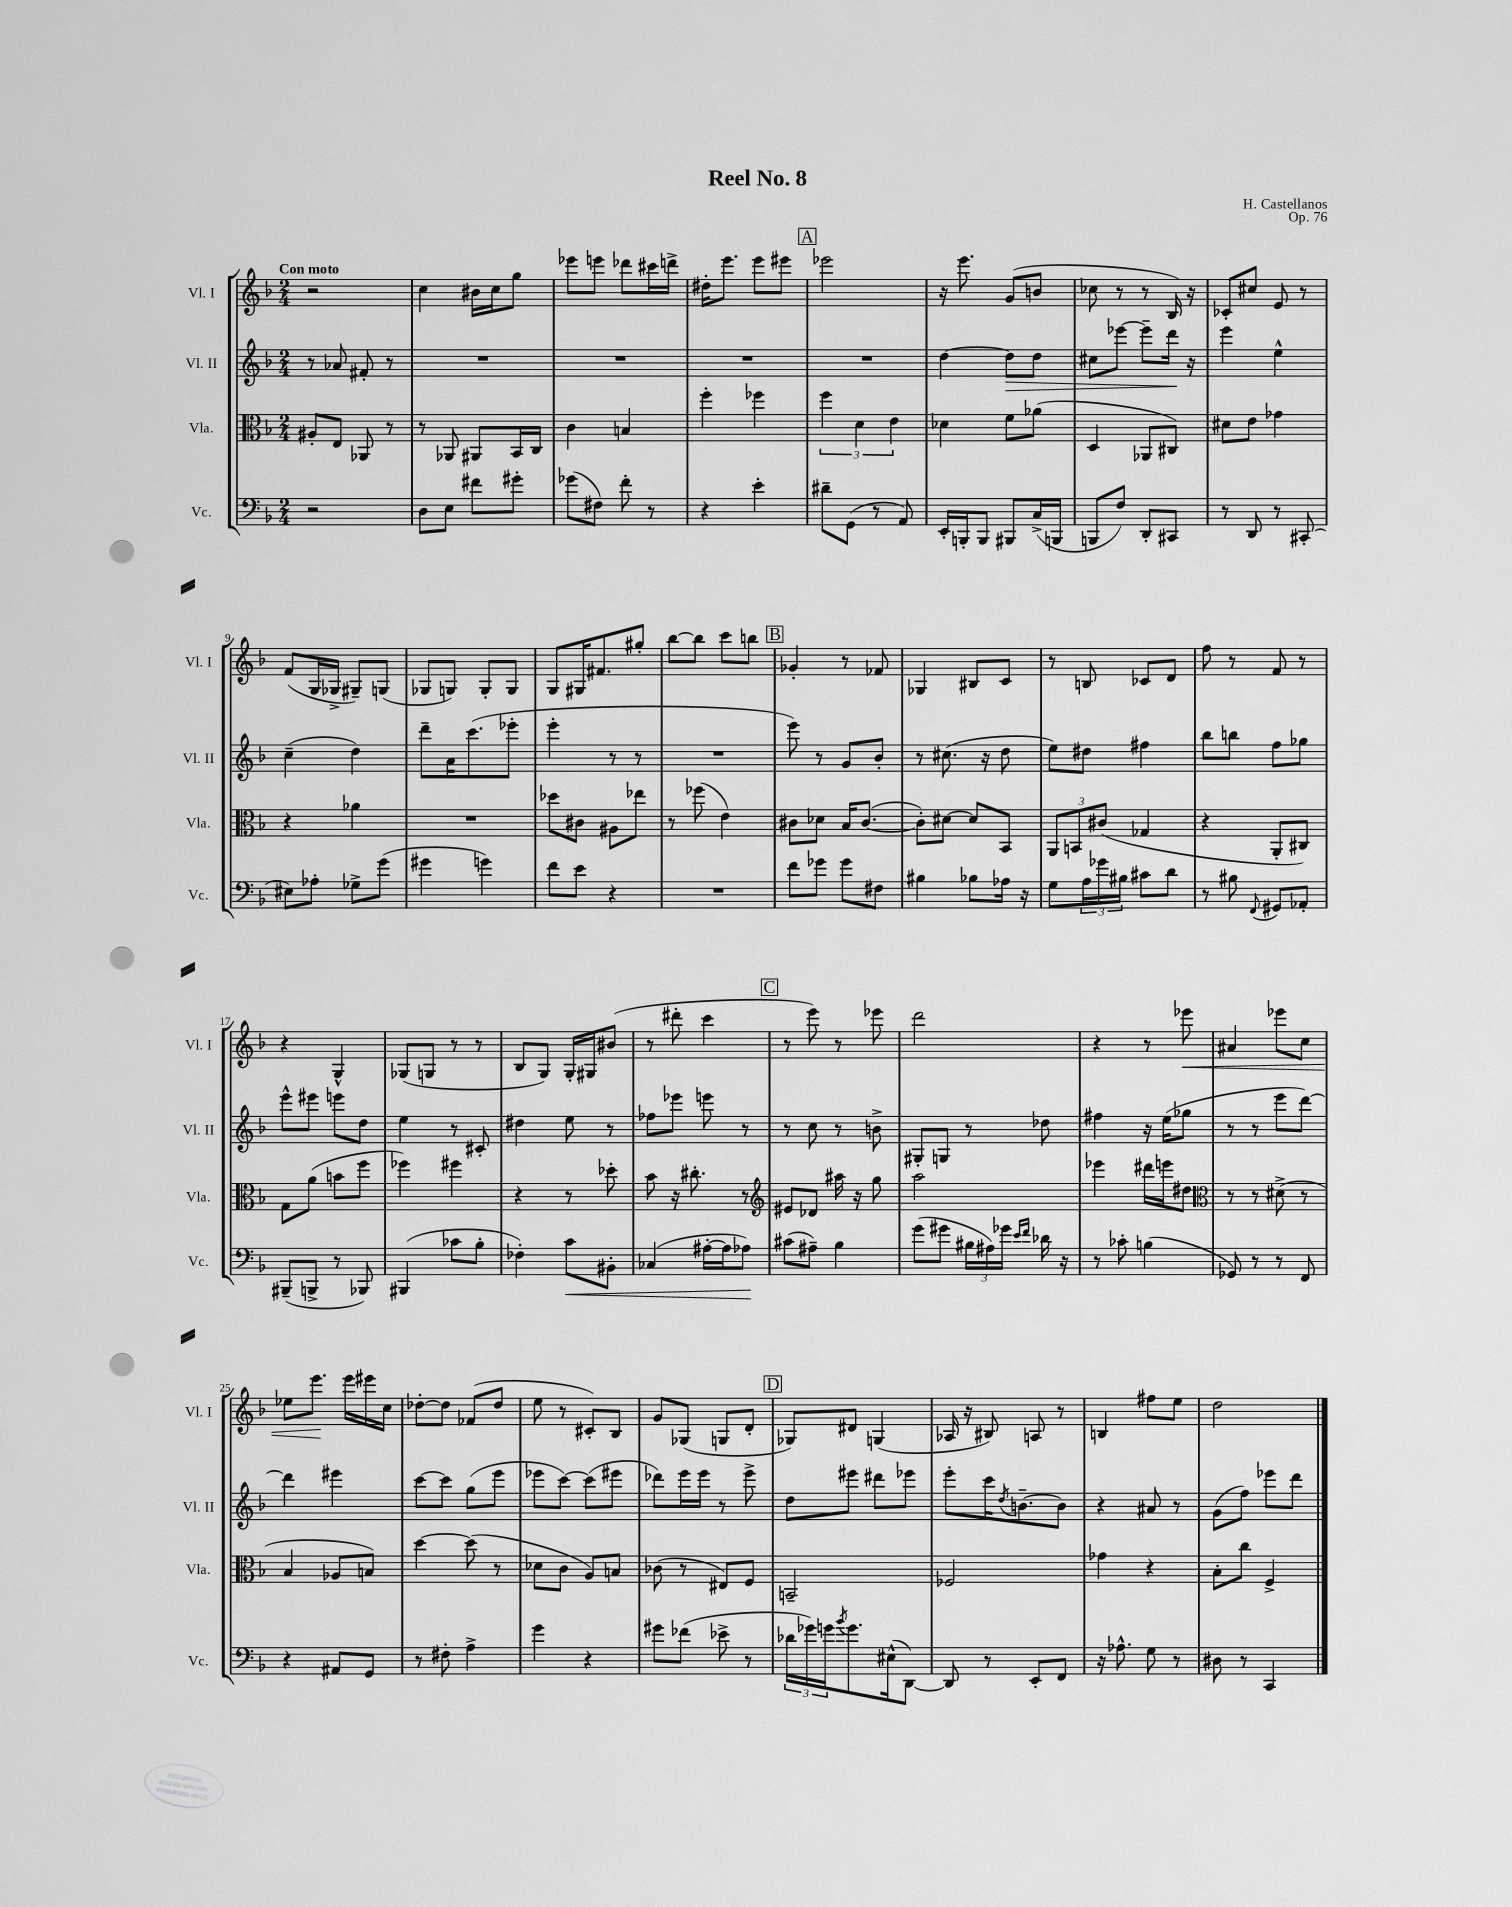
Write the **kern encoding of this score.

**kern	**kern	**kern	**kern
*staff4	*staff3	*staff2	*staff1
*clefF4	*clefC3	*clefG2	*clefG2
*k[b-]	*k[b-]	*k[b-]	*k[b-]
*M2/4	*M2/4	*M2/4	*M2/4
2r	8A#'/L	8r	2r
.	8E/J	8a-/	.
.	8AA-/	8f#'/	.
.	8r	8r	.
=	=	=	=
8D\L	8r	2r	4cc\
8E\J	8AA-/	.	.
8f#\L	8AA#/L	.	16b#\LL
.	.	.	16cc\J
8g#'\J	16BB-/L	.	8gg\J
.	16C/JJ	.	.
=	=	=	=
(8g-\L	4c\	2r	8eee-\L
8F#\J)	.	.	8eee\J
8f'\	4B/	.	8ddd-\L
8r	.	.	16ccc#\L
.	.	.	16ddd^\JJ
=	=	=	=
4r	4ff'\	2r	16dd#'\LK
.	.	.	8.eee\J
4e'\	4ff-\	.	8eee\L
.	.	.	8eee#\J
=	=	=	=
8d#~\L	6ff\	2r	2eee-\
(8GG\J	.	.	.
.	6d\	.	.
8r	.	.	.
.	6e\	.	.
8AA/)	.	.	.
=	=	=	=
16EE'/LL	4d-\	[4dd\	16r
16BBB'/J	.	.	8.eee\
8BBB/J	.	.	.
8BBB#/L	8f\L	8dd\]L	(8g/L
(16C^/L	(8a-\J	8dd\J	8b/J
16BBB/JJ	.	.	.
=	=	=	=
8BBB/L	4D/	8cc#\L	8cc-\
8F/J)	.	[8eee-\J	8r
8DD'/L	8AA-/L	8eee-~\]L	8r
8CC#/J	8C#/J)	16ddd\Jk	16B-/)
.	.	16r	16r
=	=	=	=
8r	8d#\L	4eee\	8c-'/L
8DD/	8e\J	.	8cc#/J
8r	4g-\	4ee^^\	8e/
(8CC#'/	.	.	8r
=	=	=	=
8E#\L)	4r	(4cc~\	(8f/L
8A-'\J	.	.	16G/L
.	.	.	16G-^/JJ
8G-^\L	4a-\	4dd\)	8G#~/L)
(8g\J	.	.	(8G/J
=	=	=	=
4g#\	2r	8ddd~\L	8G-/L
.	.	16a\K	8G/J)
.	.	(8.ccc\	.
4g\)	.	.	8G'/L
.	.	8eee-'\J	8G/J
=	=	=	=
8f\L	8dd-\L	4eee'\	8G/L
8e\J	8c#\J	.	16G#/K
.	.	.	8.f#/
4r	8A#\L	8r	.
.	8ee-\J	8r	8gg#'/J
=	=	=	=
2r	8r	2r	[8bb-\L
.	(8ff-\	.	8bb-\]J
.	4e\)	.	8ccc\L
.	.	.	8bb\J
=	=	=	=
8f\L	8c#\L	8eee\)	4g-'/
8g-\J	8d-\J	8r	.
8g-\L	16B-/LK	8g/L	8r
.	([8.c#/J	.	.
8F#\J	.	8b-'/J	8f-/
=	=	=	=
4B#\	8c#'\]L)	8r	4G-/
.	[8d#\J	(8.cc#\	.
8B-\L	8d#/]L	.	8B#/L
.	.	16r	.
16A-\Jk	8BB-/J	8dd\	8c/J
16r	.	.	.
=	=	=	=
8G\L	12AA/L	8ee\L)	8r
.	12BB/	.	.
24A\L	.	8dd#\J	8B/
24g-\	(12c#/J	.	.
24B#\JJ	.	.	.
8c#\L	4G-/	4ff#\	8c-/L
8d\J	.	.	8d/J
=	=	=	=
8r	4r	8bb-\L	8ff\
8B#\	.	8bb\J	8r
8qqFF/	.	.	.
8GG#/L	8AA'/L	8ff\L	8f/
8AA-'/J	8C#/J)	8gg-\J	8r
=	=	=	=
(8BBB#~/L	8G\L	8eee^^\L	4r
8BBB^/J	(8a\J	8eee#\J	.
8r	8b\L	8eee\L	4G^^/
8BBB-/)	8ff\J	8dd\J	.
=	=	=	=
(4BBB#/	4ff-\)	4ee\	(8G-/L
.	.	.	8G/J
8c-\L	4ff#\	8r	8r
8B-'\J	.	8c#'/	8r
=	=	=	=
4F-'\)	4r	4dd#\	8B-/L
.	.	.	8G/J)
8c\L	8r	8ee\	16G'/LL
.	.	.	16G#/J
8BB#'\J	8dd-'\	8r	(8b#/J
=	=	=	=
(4C-/	8b-\	8ff-\L	8r
.	16r	8eee-\J	8ddd#'\
.	8.cc#'\	.	.
[16A#'\LL	.	8eee\	4ccc\
16A#\]J	.	.	.
8A-\J)	8r	8r	.
=	=	=	=
*	*clefG2	*	*
(8c#\L	8e#/L	8r	8r
8A#~\J)	8d-/J	8cc\	8eee\)
4B-\	16aa#\	8r	8r
.	16r	.	.
.	8gg\	8b^\	8eee-\
=	=	=	=
(8g\L	2aa\	8G#'/L	2ddd\
8g#\J	.	8G/J	.
24B#\LL	.	8r	.
24A#\)	.	.	.
24g-\JJ	.	.	.
16qqe/LL	.	.	.
16qqf/JJ	.	.	.
16d-\	.	8dd-\	.
16r	.	.	.
=	=	=	=
8r	4eee-\	4ff#\	4r
8c-'\	.	.	.
(4B\	16ddd#\LL	16r	8r
.	16eee\J	(16ee\LK	.
.	8dd#\J	8gg-\J	8eee-\
=	=	=	=
*	*clefC3	*	*
8GG-/)	8r	8r	4a#/
8r	8r	8r	.
8r	(8d#^\	8eee\L	8eee-\L
8FF/	8r	[8ddd\J)	8cc\J
=	=	=	=
4r	4B-/	4ddd\]	8ee-\L
.	.	.	8.eee\J
8AA#/L	8A-/L	4eee#\	.
.	.	.	16eee\LL
8GG/J	8B/J)	.	16eee#\
.	.	.	16cc\JJ
=	=	=	=
8r	[4dd\	[8ccc\L	[8dd-'\L
8F#'\	.	8ccc\]J	8dd-\]J
4A^\	(8dd\]	(8gg\L	(8f-/L
.	8r	8eee\J	8dd-/J
=	=	=	=
4g\	8d-\L	8eee-\L	8ee\
.	8c\J	[8ccc\J)	8r
4r	8A/L)	(8ccc\]L	8c#'/L)
.	8B/J	8eee#\J	8B-/J
=	=	=	=
8g#\L	(8c-\	8ddd-\L)	8g/L
(8f-\J	8r	16eee\L	(8G-/J
.	.	16eee\JJ	.
8e-^\	8E#/L)	8r	8G/L
8r	8F/J	8eee^\	8d'/J
=	=	=	=
24d-\LL	2BB~/	8dd\L	8G-/L)
24g-\)	.	.	.
24g\J	.	.	.
8qb-/	.	.	.
8.g\	.	8eee#\J	8d#/J
.	.	8ddd#\L	(4G/
(16E#^^\k	.	.	.
[8DD\J)	.	8eee-\J	.
=	=	=	=
8DD/]	2F-/	8eee'\L	16A-/
.	.	.	16r
8r	.	16ccc\K	8B#/)
.	.	8qdd/	.
.	.	[8.b~\	.
8EE'/L	.	.	8A/
8FF/J	.	8b\]J	8r
=	=	=	=
16r	4g-\	4r	4B/
8.A-^^\	.	.	.
8G\	4r	8a#/	8ff#\L
8r	.	8r	8ee\J
=	=	=	=
8D#\	8B-'\L	(8g\L	2dd\
8r	8cc\J	8ff\J)	.
4CC/	4F^/	8eee-\L	.
.	.	8ddd\J	.
==	==	==	==
*-	*-	*-	*-
